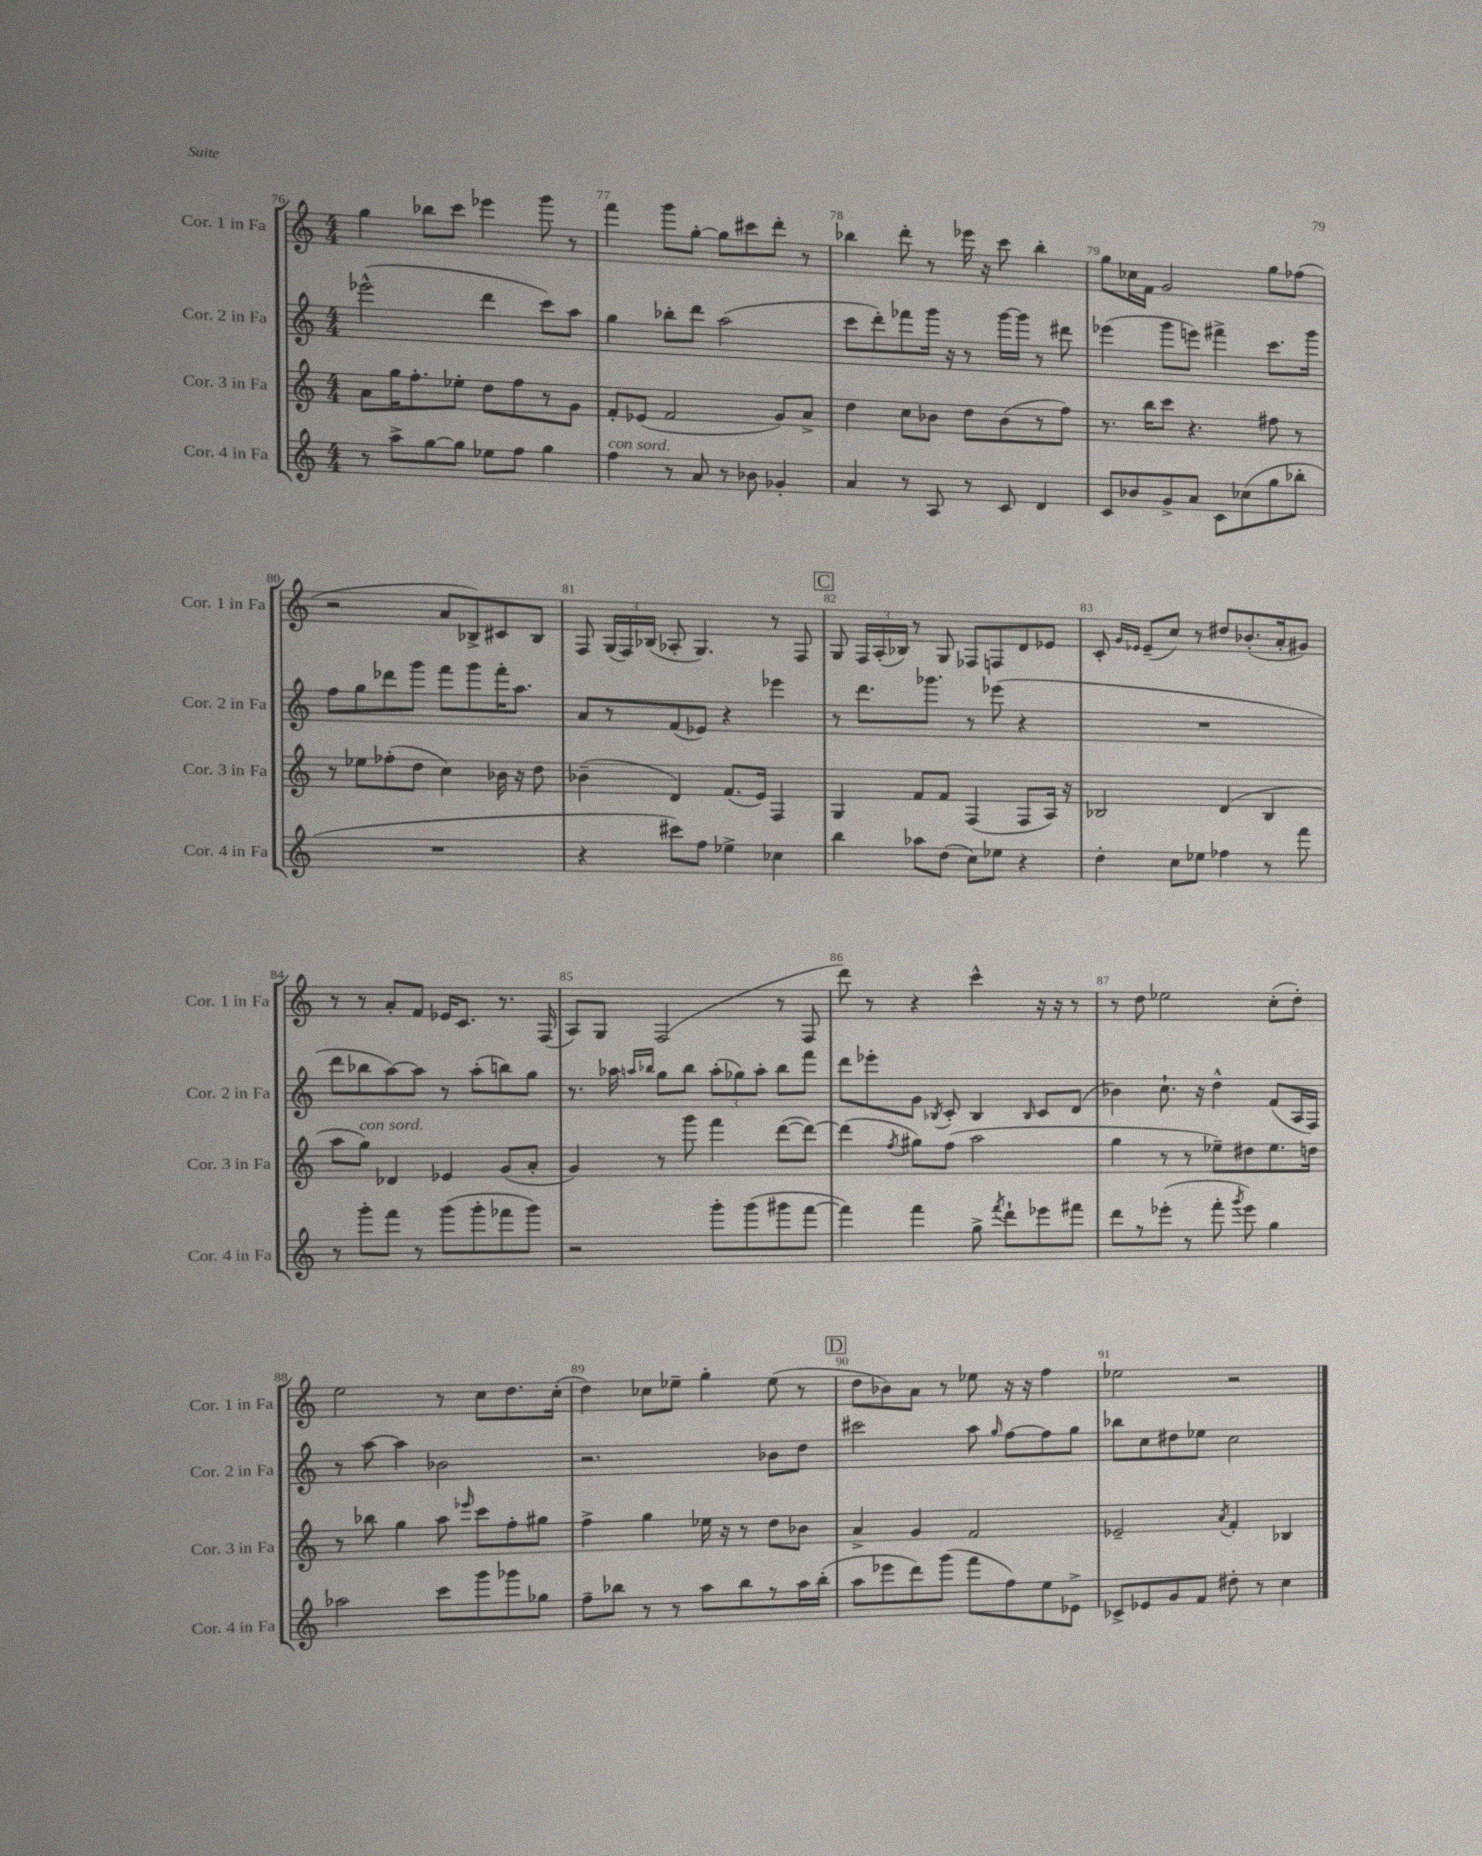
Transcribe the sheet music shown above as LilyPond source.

<<
\new StaffGroup <<
\new Staff = "s0" \with { instrumentName = "Cor. 1 in Fa" shortInstrumentName = "Cor. 1 in Fa" } {
    \clef treble \key c \major \numericTimeSignature \time 4/4
    \autoBeamOff g''4 bes''8[ c'''8] ees'''4 g'''8 r8 |
    f'''4 g'''8[ g''8]~-. g''8[ cis'''8 d'''8]-. r8 |
    bes''4 d'''8-. r8 ees'''16 r16 c'''8 bes''4-. |
    g''8[ ces''16 f'16] g'2 g''8[ fes''8]( |
    r2 a'8[ bes8->) cis'8 bes8] |
    f8 \tuplet 3/2 { g16[( f16) bes16]( } aes8-. g4.) r8 f8 |
    \mark \markup { \box "C" } g8 \tuplet 3/2 { f16[ a16-.( bes16]) } r8 g8 fes8[ f8 d'8 ees'8] |
    c'8-. \grace { g'16[ ees'16] } ees'8[--( c''8]) r8 dis''8[ bes'8.-.( a'16-. gis'8]) |
    r8 r8 a'8[-. f'8] ees'16[ c'8.] r8. f16( |
    a8[) g8] f2( r8 f8 |
    d'''8) r8 r4 c'''4-^ r16 r16 r8 |
    r8 d''8 ees''2 c''8[-.( d''8]-.) |
    e''2 r8 c''8[ d''8. c''16]-.( |
    d''4) ces''8[ ees''8]-- g''4-. ees''8( r8 |
    \mark \markup { \box "D" } d''8[ bes'8) a'8] r8 ees''8 r16 r16 f''4 |
    ees''2 r2 \bar "|." |
}
\new Staff = "s1" \with { instrumentName = "Cor. 2 in Fa" shortInstrumentName = "Cor. 2 in Fa" } {
    \clef treble \key c \major \numericTimeSignature \time 4/4
    \autoBeamOff ees'''2-^( d'''4 c'''8[) a''8] |
    g''4 bes''8[-. d'''8] a''2( |
    c'''8[ d'''8-.) fes'''8 g'''16] r16 r8 g'''16[~ g'''16] r8 dis'''8 |
    ees'''4( g'''8[ e'''8]) fis'''4-> c'''8.[ g'''16] |
    f''8[ g''8 des'''8 g'''8] f'''8[ g'''8 f'''16-. a''8.] |
    a'8[ r8 f'8( ees'8]) r4 ees'''4 |
    \mark \markup { \box "C" } r8 d'''8.[ ges'''8.] r8 ees'''8( r4 |
    R1 |
    d'''8[ bes''8 a''8~) a''8] r8 a''8[-.( b''8) g''8] |
    r8. aes''16 \grace { a''16[ bes''16] } g''8[ bes''8] \tuplet 3/2 { a''8[-.( ges''8) a''8]-. } bes''8[ f'''8] |
    d'''8[ ees'''8-. g'8] \acciaccatura { bes8 } c'8-. bes4 \grace { bes16 } c'8[ d'8]( |
    bes'4) c''8.-! r16 d''4-^ f'8[( a16 f16]) |
    r8 a''8~ a''4 bes'2 |
    r2. bes'8[ d''8] |
    \mark \markup { \box "D" } cis'''2 a''8 \grace { g''16 } f''8[~ f''8 g''8] |
    bes''8[ c''8 dis''8 ees''8] c''2 \bar "|." |
}
\new Staff = "s2" \with { instrumentName = "Cor. 3 in Fa" shortInstrumentName = "Cor. 3 in Fa" } {
    \clef treble \key c \major \numericTimeSignature \time 4/4
    \autoBeamOff a'8[ g''16 f''8.-. ees''8]-. d''8[ f''8 r8 g'8] |
    f'8[-. ees'8]( f'2 g'8[) a'8]-> |
    d''4 c''8[ bes'8] d''8[ bes'8( r8 f''8]) |
    r8. b''16[ c'''8] r4. fis''8 r8 |
    r8 ees''8[ fes''8-.( d''8] c''4) bes'16 r16 d''8 |
    bes'4--( d'4) f'8.[( e'16]) f4 |
    \mark \markup { \box "C" } g4 f'8[ f'8] f4( f8[ a16]) r16 |
    bes2 d'4( bes4 |
    a''8[ g''8]^\markup { \italic "con sord." }) des'4 ees'4 g'8[( a'8]-. |
    g'4) r8 g'''8 f'''4 d'''8[~( d'''8]~) |
    d'''4( \acciaccatura { f''8 } gis''8[) f''8]( a''2 |
    g''4 r8 r8 ees''8[--) dis''8 ees''8. d''16] |
    r8 bes''8 g''4 a''8 \grace { ees'''16 } c'''8[ f''8-. gis''8] |
    f''4-> g''4 ees''16 r16 r8 d''8[ bes'8] |
    \mark \markup { \box "D" } a'4-> g'4 f'2 |
    ees'2-- \acciaccatura { a'8 } f'4-. bes4 \bar "|." |
}
\new Staff = "s3" \with { instrumentName = "Cor. 4 in Fa" shortInstrumentName = "Cor. 4 in Fa" } {
    \clef treble \key c \major \numericTimeSignature \time 4/4
    \autoBeamOff r8 a''8[-> g''8~ g''8] ees''8[ f''8] g''4 |
    f''4^\markup { \italic "con sord." } r8 a'8 r8 bes'8 ges'4-. |
    a'4 r8 a8 r8 c'8 d'4 |
    c'8[ bes'8 g'8-> a'8] c'8[ ces''8( g''8 bes''8]-. |
    R1 |
    r4 cis'''8[) f''8] ees''4-> ces''4 |
    \mark \markup { \box "C" } b''4 aes''8[ d''8]( c''8[) ees''8] r4 |
    d''4-. c''8[ ees''8] fes''4 r8 f'''8 |
    r8 g'''8[-. f'''8] r8 g'''8[( g'''8-. fes'''8 g'''8]) |
    r2 g'''8[-. g'''8( gis'''8 f'''8]~ |
    f'''4) f'''4 g''8-> \acciaccatura { f'''8 } d'''8[-! ees'''8 fis'''8] |
    d'''8[ r8 ees'''8]-.( r8 f'''8-. \acciaccatura { g'''8 } ees'''8) g''4 |
    aes''2 c'''8[ g'''8 ges'''8 ges''8] |
    f''8[-- bes''8] r8 r8 a''8[ bes''8 r8 a''16 bes''16]-.( |
    \mark \markup { \box "D" } a''8[ ees'''8 d'''8) g'''8]( f'''8[ f''8) e''8 ees'8]-> |
    ces'8[-> ees'8 g'8 f'8] dis''8-. r8 c''4 \bar "|." |
}
>>
>>
\layout { \context { \Score currentBarNumber = #76 \override BarNumber.break-visibility = ##(#f #t #t) barNumberVisibility = #all-bar-numbers-visible } }
